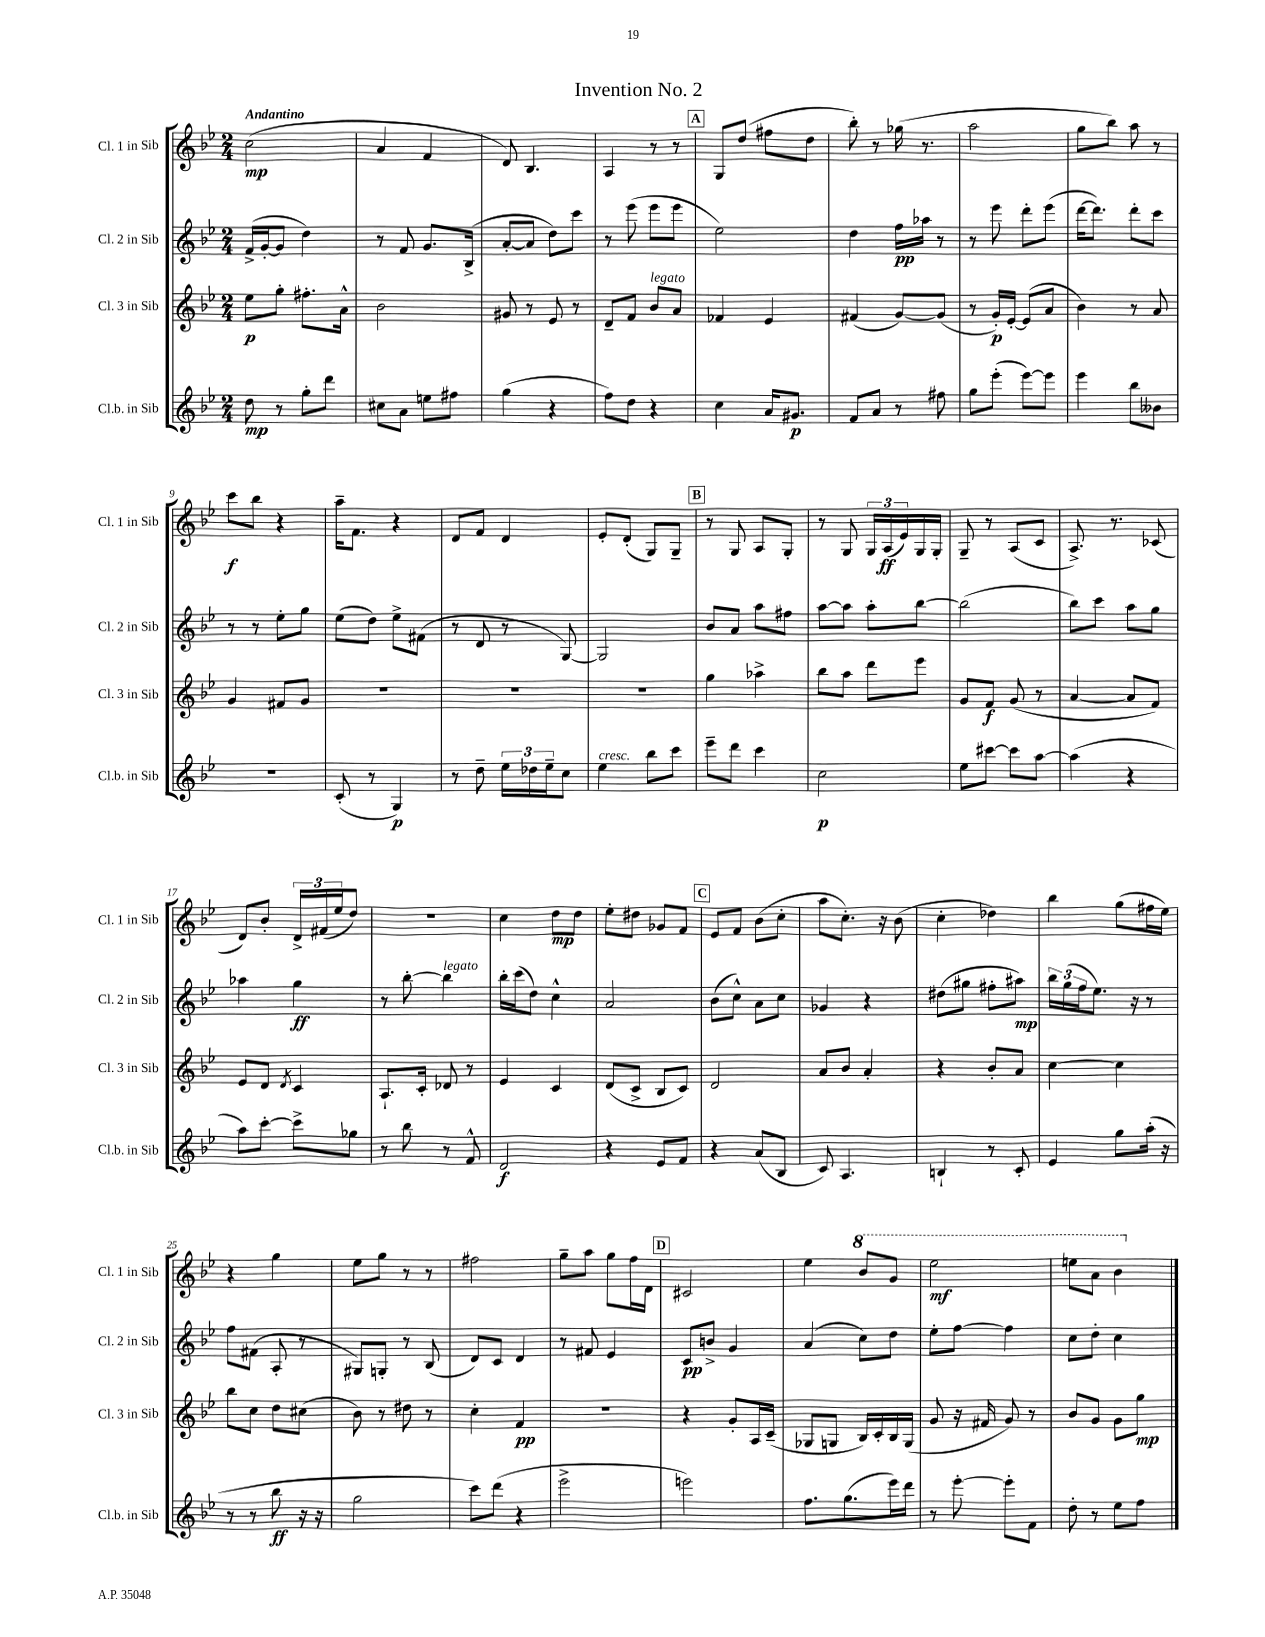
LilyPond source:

\header { title = "Invention No. 2" }
<<
\new StaffGroup <<
\new Staff = "s0" \with { instrumentName = "Cl. 1 in Sib" shortInstrumentName = "Cl. 1 in Sib" } {
    \clef treble \key bes \major \numericTimeSignature \time 2/4 \tempo "Andantino"
    c''2\mp( |
    a'4 f'4 |
    d'8) bes4. |
    a4 r8 r8 |
    \mark \markup { \box "A" } g8 d''8( fis''8 d''8 |
    bes''8-.) r8 ges''16( r8. |
    a''2 |
    g''8 bes''8) a''8 r8 |
    c'''8\f bes''8 r4 |
    a''16-- f'8. r4 |
    d'8 f'8 d'4 |
    ees'8-. d'8-.( g8) g8-- |
    \mark \markup { \box "B" } r8 g8 a8 g8-. |
    r8 g8 \tuplet 3/2 { g16 a16\ff( ees'16) } g16 g16-. |
    g8-- r8 a8( c'8 |
    a8.->) r8. ces'8( |
    d'8) bes'8-. \tuplet 3/2 { d'16-> fis'16( ees''16 } d''8) |
    R2 |
    c''4 d''8\mp d''8 |
    ees''8-. dis''8 ges'8 f'8 |
    \mark \markup { \box "C" } ees'8 f'8 bes'8( c''8-. |
    a''8 c''8.-.) r16 bes'8( |
    c''4-. des''4) |
    bes''4 g''8( fis''16 ees''16) |
    r4 g''4 |
    ees''8 g''8 r8 r8 |
    fis''2 |
    g''8-- a''8 g''8 f''16 d'16 |
    \mark \markup { \box "D" } cis'2 |
    ees''4 \ottava #1 bes''8 g''8 |
    ees'''2\mf |
    e'''8 a''8 bes''4 \ottava #0 \bar "|." |
}
\new Staff = "s1" \with { instrumentName = "Cl. 2 in Sib" shortInstrumentName = "Cl. 2 in Sib" } {
    \clef treble \key bes \major \numericTimeSignature \time 2/4
    f'16->( g'16~-. g'8 d''4) |
    r8 f'8 g'8. bes16->( |
    a'8~-. a'8 d''8) c'''8 |
    r8 ees'''8( ees'''8 ees'''8 |
    \mark \markup { \box "A" } ees''2) |
    d''4 f''16\pp aes''16 r8 |
    r8 ees'''8 d'''8-. ees'''8( |
    d'''16~ d'''8.) d'''8-. c'''8 |
    r8 r8 ees''8-. g''8 |
    ees''8( d''8) ees''8-> fis'8( |
    r8 d'8 r8 g8~) |
    g2 |
    \mark \markup { \box "B" } bes'8 a'8 a''8 fis''8 |
    a''8~ a''8 a''8-. bes''8~ |
    bes''2( |
    bes''8) c'''8 a''8 g''8 |
    aes''4 g''4\ff |
    r8 bes''8~-. bes''4^\markup { \italic "legato" } |
    bes''16-. c'''16( d''8) c''4-^ |
    a'2 |
    \mark \markup { \box "C" } bes'8( c''8-^) a'8 c''8 |
    ges'4 r4 |
    dis''8( gis''8 fis''8-. ais''8\mp) |
    \tuplet 3/2 { bes''16 g''16( f''16 } ees''8.) r16 r8 |
    f''8 fis'8( a8-. r8 |
    gis8) g8-. r8 bes8( |
    d'8) c'8 d'4 |
    r8 fis'8 ees'4 |
    \mark \markup { \box "D" } c'8\pp b'8-> g'4 |
    a'4( c''8) d''8 |
    ees''8-. f''8~ f''4 |
    c''8 d''8-. c''4 \bar "|." |
}
\new Staff = "s2" \with { instrumentName = "Cl. 3 in Sib" shortInstrumentName = "Cl. 3 in Sib" } {
    \clef treble \key bes \major \numericTimeSignature \time 2/4
    ees''8\p g''8-. fis''8.-. a'16-^ |
    bes'2 |
    gis'8 r8 ees'8 r8 |
    d'8-- f'8 bes'8^\markup { \italic "legato" } a'8 |
    \mark \markup { \box "A" } fes'4 ees'4 |
    fis'4( g'8~) g'8( |
    r8 g'16-.\p) ees'16~-. ees'8( a'8 |
    bes'4) r8 a'8 |
    g'4 fis'8 g'8 |
    R2 |
    R2 |
    R2 |
    \mark \markup { \box "B" } g''4 aes''4-> |
    bes''8 a''8 d'''8 ees'''8 |
    g'8 f'8\f g'8( r8 |
    a'4~ a'8 f'8) |
    ees'8 d'8 \acciaccatura { d'8 } c'4 |
    a8.-! c'16-. des'8 r8 |
    ees'4 c'4 |
    d'8( c'8-> bes8 c'8) |
    \mark \markup { \box "C" } d'2 |
    a'8 bes'8 a'4-. |
    r4 bes'8-. a'8 |
    c''4~ c''4 |
    bes''8 c''8 d''8 cis''8( |
    bes'8) r8 dis''8 r8 |
    c''4-. f'4\pp |
    r2 |
    \mark \markup { \box "D" } r4 g'8-. a16 c'16--( |
    ges8 g8 bes16) c'16-. bes16 g16( |
    g'8 r16 fis'16 g'8) r8 |
    bes'8 g'8 g'8 g''8\mp \bar "|." |
}
\new Staff = "s3" \with { instrumentName = "Cl.b. in Sib" shortInstrumentName = "Cl.b. in Sib" } {
    \clef treble \key bes \major \numericTimeSignature \time 2/4
    d''8\mp r8 g''8-. d'''8 |
    cis''8 a'8 e''8 fis''8 |
    g''4( r4 |
    f''8) d''8 r4 |
    \mark \markup { \box "A" } c''4 a'16 gis'8.\p |
    f'8 a'8 r8 fis''8 |
    g''8 ees'''8-.( ees'''8~) ees'''8 |
    ees'''4 bes''8 beses'8 |
    R2 |
    c'8-.( r8 g4\p) |
    r8 d''8-- \tuplet 3/2 { ees''16 des''16 ees''16-- } c''8 |
    ees''4^\markup { \italic "cresc." } bes''8 c'''8 |
    \mark \markup { \box "B" } ees'''8-- d'''8 c'''4 |
    c''2\p |
    ees''8 cis'''8~ cis'''8 a''8~ |
    a''4( r4 |
    a''8) c'''8~-. c'''8-> ges''8 |
    r8 bes''8 r8 f'8-^ |
    d'2\f |
    r4 ees'8 f'8 |
    \mark \markup { \box "C" } r4 a'8( bes8 |
    c'8) a4. |
    b4-! r8 c'8-. |
    ees'4 g''8 a''16-.( r16 |
    r8 r8 bes''8\ff r16 r16 |
    g''2 |
    c'''8) d'''8( r4 |
    ees'''2-> |
    \mark \markup { \box "D" } e'''2) |
    f''8. g''8.( ees'''16) d'''16 |
    r8 ees'''8~-. ees'''8-. f'8 |
    d''8-. r8 ees''8 f''8 \bar "|." |
}
>>
>>
